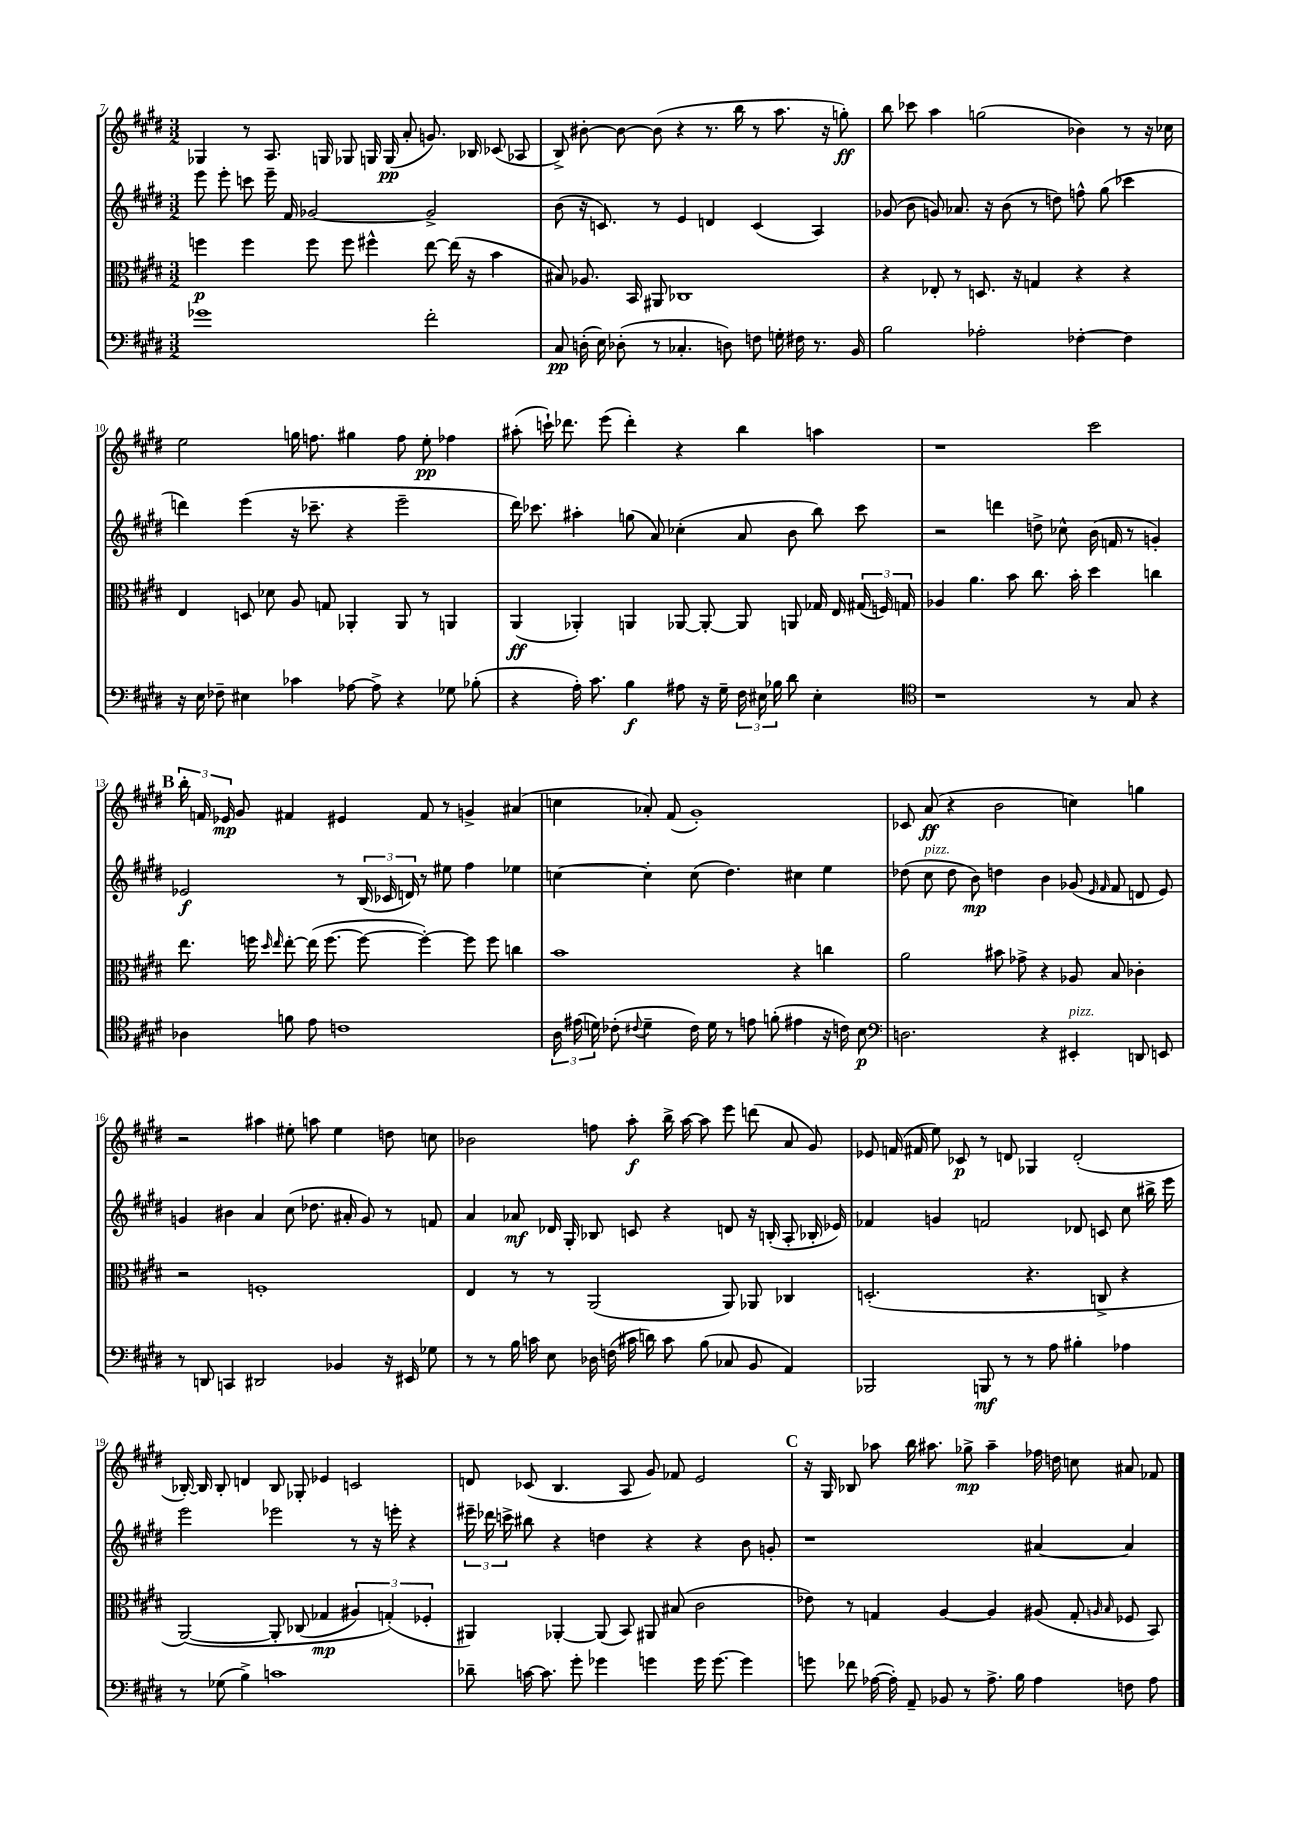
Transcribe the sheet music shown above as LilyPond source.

<<
\new StaffGroup <<
\new Staff = "s0" {
    \clef treble \key e \major \numericTimeSignature \time 3/2
    \autoBeamOff ges4 r8 a8. g16 ges8 g16 g16\pp( a'8-. g'8.) bes16 ces'8( aes8 |
    b8->) bis'8~-. bis'8~ bis'8( r4 r8. b''16 r8 a''8. r16 g''8-.\ff) |
    b''8 ces'''8 a''4 g''2( bes'4) r8 r16 ces''16 |
    e''2 g''16 f''8. gis''4 f''8 e''8-.\pp fes''4 |
    ais''8-.( c'''16-!) des'''8. e'''8( des'''4-.) r4 b''4 a''4 |
    r1 cis'''2 |
    \mark \markup { \bold "B" } \tuplet 3/2 { b''16-. f'16 ees'16\mp } gis'8 fis'4 eis'4 fis'8 r8 g'4-> ais'4( |
    c''4 aes'8-.) fis'8( gis'1-.) |
    ces'8 a'8\ff( r4 b'2 c''4) g''4 |
    r2 ais''4 eis''8-. a''8 eis''4 d''8 c''8 |
    bes'2 f''8 a''8-.\f b''16-> a''16~ a''8 e'''8 d'''8( a'8 gis'8) |
    ees'8 f'16( fis'16 e''8) ces'8\p r8 d'8 ges4 d'2-.( |
    bes16~-.) bes16 bes8-. d'4 bes8 ges8-. ees'4 c'2 |
    d'8 ces'8( b4. a8 gis'8) fes'8 e'2 |
    \mark \markup { \bold "C" } r16 gis16 bes8 aes''8 b''16 ais''8. ges''8->\mp ais''4-- fes''16 d''16 c''8 ais'8 fes'8 \bar "|." |
}
\new Staff = "s1" {
    \clef treble \key e \major \numericTimeSignature \time 3/2
    \autoBeamOff e'''8 e'''8-. c'''8 e'''16-- fis'16 ges'2~ ges'2-> |
    b'8( r16 c'8.) r8 e'4 d'4 c'4( a4) |
    ges'8( b'8 g'8) aes'8. r16 b'8( r8 d''8) f''8-^ gis''8( ces'''4 |
    d'''4) e'''4( r16 ces'''8.-- r4 e'''2-- |
    dis'''16) ces'''8. ais''4-. g''8( a'8) ces''4-.( a'8 b'8 b''8) ces'''8 |
    r2 d'''4 d''8-> ces''8-^ b'16( f'16 r8 g'4-.) |
    \mark \markup { \bold "B" } ees'2\f r8 \tuplet 3/2 { b16( ces'16 d'16) } r8 eis''8 fis''4 ees''4 |
    c''4~ c''4-. c''8( dis''4.) cis''4 e''4 |
    des''8( cis''8^\markup { \italic "pizz." } des''8 b'8\mp) d''4 b'4 ges'8( \grace { e'16 fis'16 } fis'8 d'8 e'8) |
    g'4 bis'4 a'4 cis''8( des''8. ais'16-. g'8) r8 f'8 |
    a'4 aes'8\mf des'16 gis16-. bes8 c'8 r4 d'8 r16 b16-.( a8-. bes16-. ees'16) |
    fes'4 g'4 f'2 des'8 c'8 cis''8 bis''16-> e'''16 |
    e'''2 ees'''2 r8 r16 e'''16-. r4 |
    \tuplet 3/2 { eis'''16-- des'''16 c'''16-> } bis''8 r4 d''4 r4 r4 b'8 g'8-. |
    \mark \markup { \bold "C" } r1 ais'4~ ais'4 \bar "|." |
}
\new Staff = "s2" {
    \clef alto \key e \major \numericTimeSignature \time 3/2
    \autoBeamOff f''4\p f''4 f''8 f''8 fis''4-^ e''8~ e''16( r16 b'4 |
    bis8) aes8. b,16 ais,8 ces1 |
    r4 ees8-. r8 d8. r16 g4 r4 r4 |
    e4 d8 des'8 a8 g8 aes,4-. aes,8 r8 a,4 |
    a,4\ff( aes,4-.) a,4 aes,8~ aes,8~-. aes,8 a,8 ges16 e16 \tuplet 3/2 { gis16( f16) g16 } |
    aes4 a'4. b'8 cis''8. b'16-. dis''4 c''4 |
    \mark \markup { \bold "B" } e''8. f''16 \grace { dis''16 e''16 } e''8~-. e''16( f''8.~ f''8~ f''4~-.) f''8 f''8 c''4 |
    b'1 r4 c''4 |
    a'2 bis'8 ges'8-> r4 aes8 b8 ces'4-. |
    r2 f1-. |
    e4 r8 r8 a,2( a,8) aes,8 ces4 |
    d2.-.( r4. c8-> r4 |
    a,2~)\( a,8-. ces8( ges4\mp \tuplet 3/2 { ais4) g4-.(\) fes4-. } |
    ais,4) aes,4~-. aes,8( b,8) ais,8 bis8( cis'2 |
    \mark \markup { \bold "C" } ees'8) r8 g4 a4~ a4 ais8( g8-. \grace { a16 b16 } fes8 b,8) \bar "|." |
}
\new Staff = "s3" {
    \clef bass \key e \major \numericTimeSignature \time 3/2
    \autoBeamOff ges'1 fis'2-. |
    cis8\pp d16-.( e16) des8-.( r8 ces4.-. d8) f8 g16-. fis16 r8. b,16 |
    b2 aes2-. fes4~-. fes4 |
    r16 e16 fes8-- eis4 ces'4 aes8~ aes8-> r4 ges8 bes8-.( |
    r4 a16-.) cis'8. b4\f ais8 r16 gis16-- \tuplet 3/2 { fis16 eis16 bes16 } dis'8 eis4-. |
    \clef tenor r1 r8 gis8 r4 |
    \mark \markup { \bold "B" } aes4 f'8 e'8 c'1 |
    \tuplet 3/2 { a16 eis'16( d'16) } ces'8-.( \appoggiatura { cis'8 } d'4-- cis'16) d'16 r8 e'8 f'8-.( eis'4 r16 c'16) b8\p |
    \clef bass d2. r4 eis,4-.^\markup { \italic "pizz." } d,8 e,8 |
    r8 d,8 c,4 dis,2 bes,4 r16 eis,16 ges8 |
    r8 r8 b16 c'16 e8 des16 f16( cis'16 d'16) cis'8 b8( ces8 b,8 a,4) |
    bes,,2 b,,8\mf r8 r8 a8 bis4-. aes4 |
    r8 ges8( b4->) c'1 |
    des'8-- c'16~ c'8. gis'8-. ges'4 g'4 g'16 g'8.~ g'4 |
    \mark \markup { \bold "C" } g'8 fes'8 aes16~( aes16-.) a,8-- bes,8 r8 aes8.-> b16 aes4 f8 aes8 \bar "|." |
}
>>
>>
\layout { \context { \Score currentBarNumber = #7 } }
